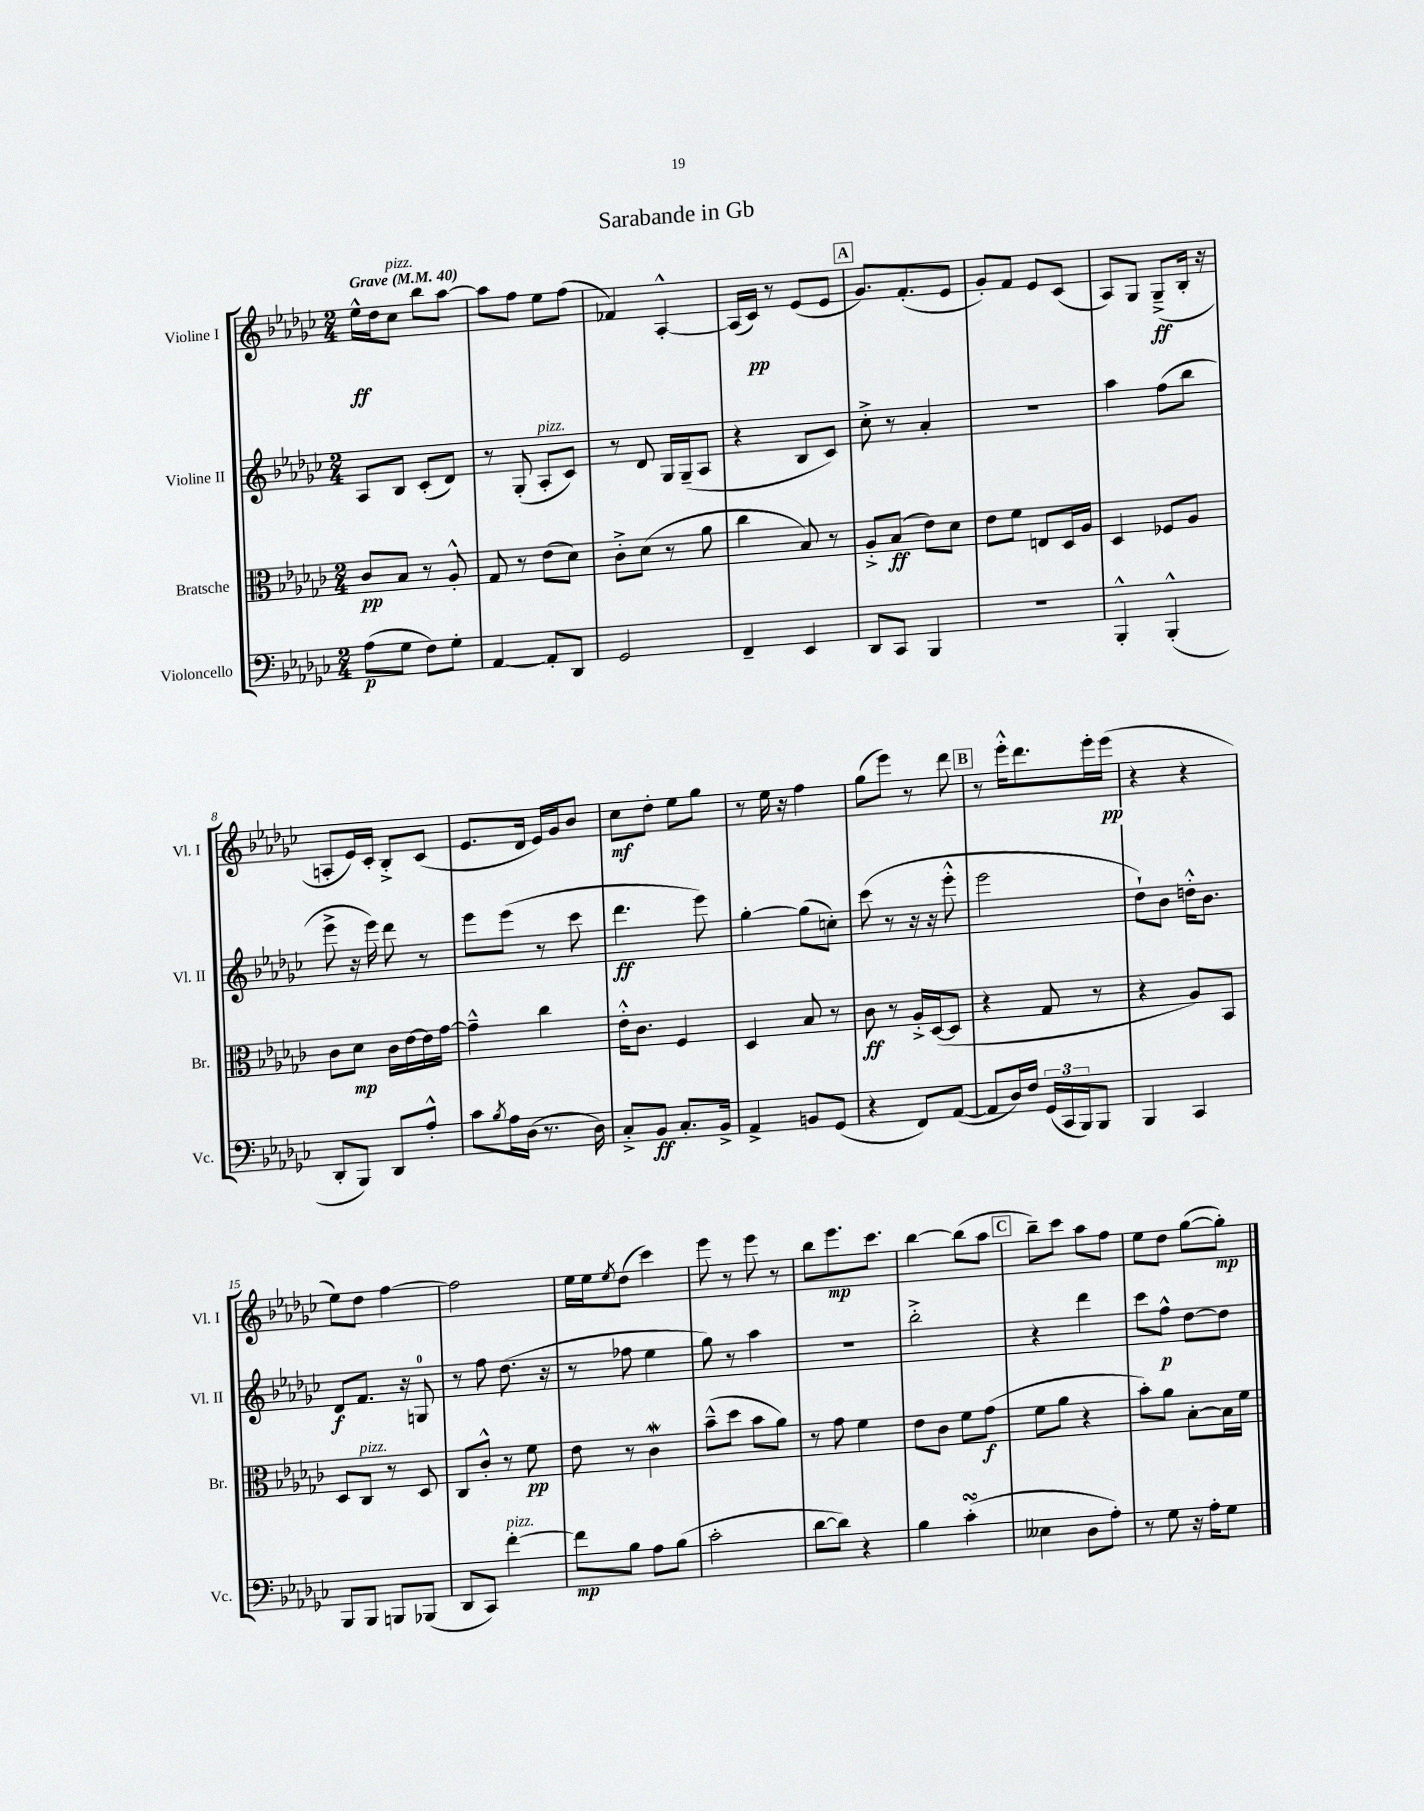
\header { title = "Sarabande in Gb" }
<<
\new StaffGroup <<
\new Staff = "s0" \with { instrumentName = "Violine I" shortInstrumentName = "Vl. I" } {
    \clef treble \key ges \major \numericTimeSignature \time 2/4 \tempo "Grave" 4 = 40
    ees''16-^\ff des''16 ces''8^\markup { \italic "pizz." } bes''8 aes''8~ |
    aes''8 f''8 ees''8 f''8( |
    fes'4) aes4~-.-^ |
    aes16( ces'16\pp) r8 ees'8( ees'8 |
    \mark \markup { \box "A" } ges'8.) f'8.-.( ees'8 |
    ges'8-.) f'8 ees'8 ces'8( |
    aes8) ges8 ges8--->\ff( bes16-. r16 |
    a8-. ees'16) ces'16-. bes8-.-> ces'8( |
    ees'8. des'16 ees'16) ges'16 bes'8 |
    ces''8\mf des''8-. ees''8 ges''8 |
    r8 ees''16 r16 f''4 |
    ges''8( ees'''8) r8 des'''8 |
    \mark \markup { \box "B" } r8 ees'''16-.-^ des'''8. ees'''16-. ees'''16\pp( |
    r4 r4 |
    ees''8) des''8 f''4~ |
    f''2 |
    ees''16 ees''16 \acciaccatura { ees''8 } des''8( ces'''4) |
    ees'''8 r8 ees'''8 r8 |
    bes''8 ees'''8.\mp ces'''8. |
    bes''4~ bes''8( aes''8 |
    \mark \markup { \box "C" } bes''8--) ces'''8 aes''8 f''8 |
    ees''8 des''8 ges''8~( ges''8-.\mp) \bar "|." |
}
\new Staff = "s1" \with { instrumentName = "Violine II" shortInstrumentName = "Vl. II" } {
    \clef treble \key ges \major \numericTimeSignature \time 2/4
    aes8 bes8 ces'8-.( des'8) |
    r8 ges8-.( aes8-.^\markup { \italic "pizz." } ces'8) |
    r8 des'8 ges16 ges16--( aes8 |
    r4 bes8 ces'8) |
    \mark \markup { \box "A" } ces''8-.-> r8 aes'4-. |
    r2 |
    aes''4 f''8( bes''8 |
    ees'''8-> r16 ees'''16) des'''8 r8 |
    ees'''8 ees'''8( r8 ces'''8 |
    des'''4.\ff ees'''8) |
    ges''4~-. ges''8( c''8-.) |
    ces'''8( r8 r16 r16 ees'''8-.-^ |
    \mark \markup { \box "B" } ees'''2 |
    des''8-!) bes'8 d''16-.-^ bes'8. |
    des'8\f f'8. r16 g8-0 |
    r8 f''8 des''8.( r16 |
    r8 fes''8 ees''4 |
    ges''8) r8 aes''4 |
    R2 |
    bes''2-.-> |
    \mark \markup { \box "C" } r4 des'''4 |
    ces'''8 f''8-^\p des''8~ des''8 \bar "|." |
}
\new Staff = "s2" \with { instrumentName = "Bratsche" shortInstrumentName = "Br." } {
    \clef alto \key ges \major \numericTimeSignature \time 2/4
    ces'8\pp bes8 r8 aes8-.-^ |
    ges8 r8 ees'8( des'8) |
    ces'8-.-> des'8( r8 aes'8 |
    ces''4 bes8) r8 |
    \mark \markup { \box "A" } aes8-.-> bes8\ff( ees'8) des'8 |
    ees'8 f'8 e8 des16 aes16 |
    des4 fes8 aes8 |
    ces'8 des'8\mp ces'16 ees'16~ ees'16 ges'16~ |
    ges'4---^ ces''4 |
    ees'16-.-^ ces'8. f4 |
    des4 bes8 r8 |
    ces'8\ff r8 aes16-.-> des16~( des8 |
    \mark \markup { \box "B" } r4 ges8 r8 |
    r4 aes8) bes,8 |
    des8 ces8^\markup { \italic "pizz." } r8 des8 |
    ces8 ces'8-.-^ r8 f'8\pp |
    ees'8 r8 ces'4\mordent |
    bes'8---^( des''8 bes'8 aes'8) |
    r8 ges'8 f'4 |
    ees'8 ces'8 f'8 ges'8\f( |
    \mark \markup { \box "C" } f'8 aes'8 r4 |
    bes'8-.) aes'8 bes8~-. bes16 f'16 \bar "|." |
}
\new Staff = "s3" \with { instrumentName = "Violoncello" shortInstrumentName = "Vc." } {
    \clef bass \key ges \major \numericTimeSignature \time 2/4
    aes8\p( ges8 f8) ges8-. |
    aes,4~ aes,8-. des,8 |
    ges,2 |
    f,4-- ees,4 |
    \mark \markup { \box "A" } des,8 ces,8 bes,,4 |
    r2 |
    bes,,4-.-^ bes,,4-.-^( |
    des,8-. bes,,8) des,8 aes8-.-^ |
    ces'8 \acciaccatura { bes8 } aes16 des16( r8. des16) |
    ces8-.-> bes,8\ff ces8.-. bes,16-> |
    aes,4-> b,8 ges,8( |
    r4 f,8) aes,8~( |
    \mark \markup { \box "B" } aes,8 des16) f16 \tuplet 3/2 { ges,16( ces,16 bes,,16) } bes,,8 |
    bes,,4 ces,4 |
    bes,,8 bes,,8 b,,8 bes,,8( |
    des,8 ces,8) f'4~-.^\markup { \italic "pizz." } |
    f'8\mp bes8 aes8 bes8( |
    ces'2-. |
    des'8~ des'8) r4 |
    bes4 ces'4-.\turn( |
    \mark \markup { \box "C" } eeses4 des8 aes8-.) |
    r8 ges8 r16 aes16-. ges8 \bar "|." |
}
>>
>>
